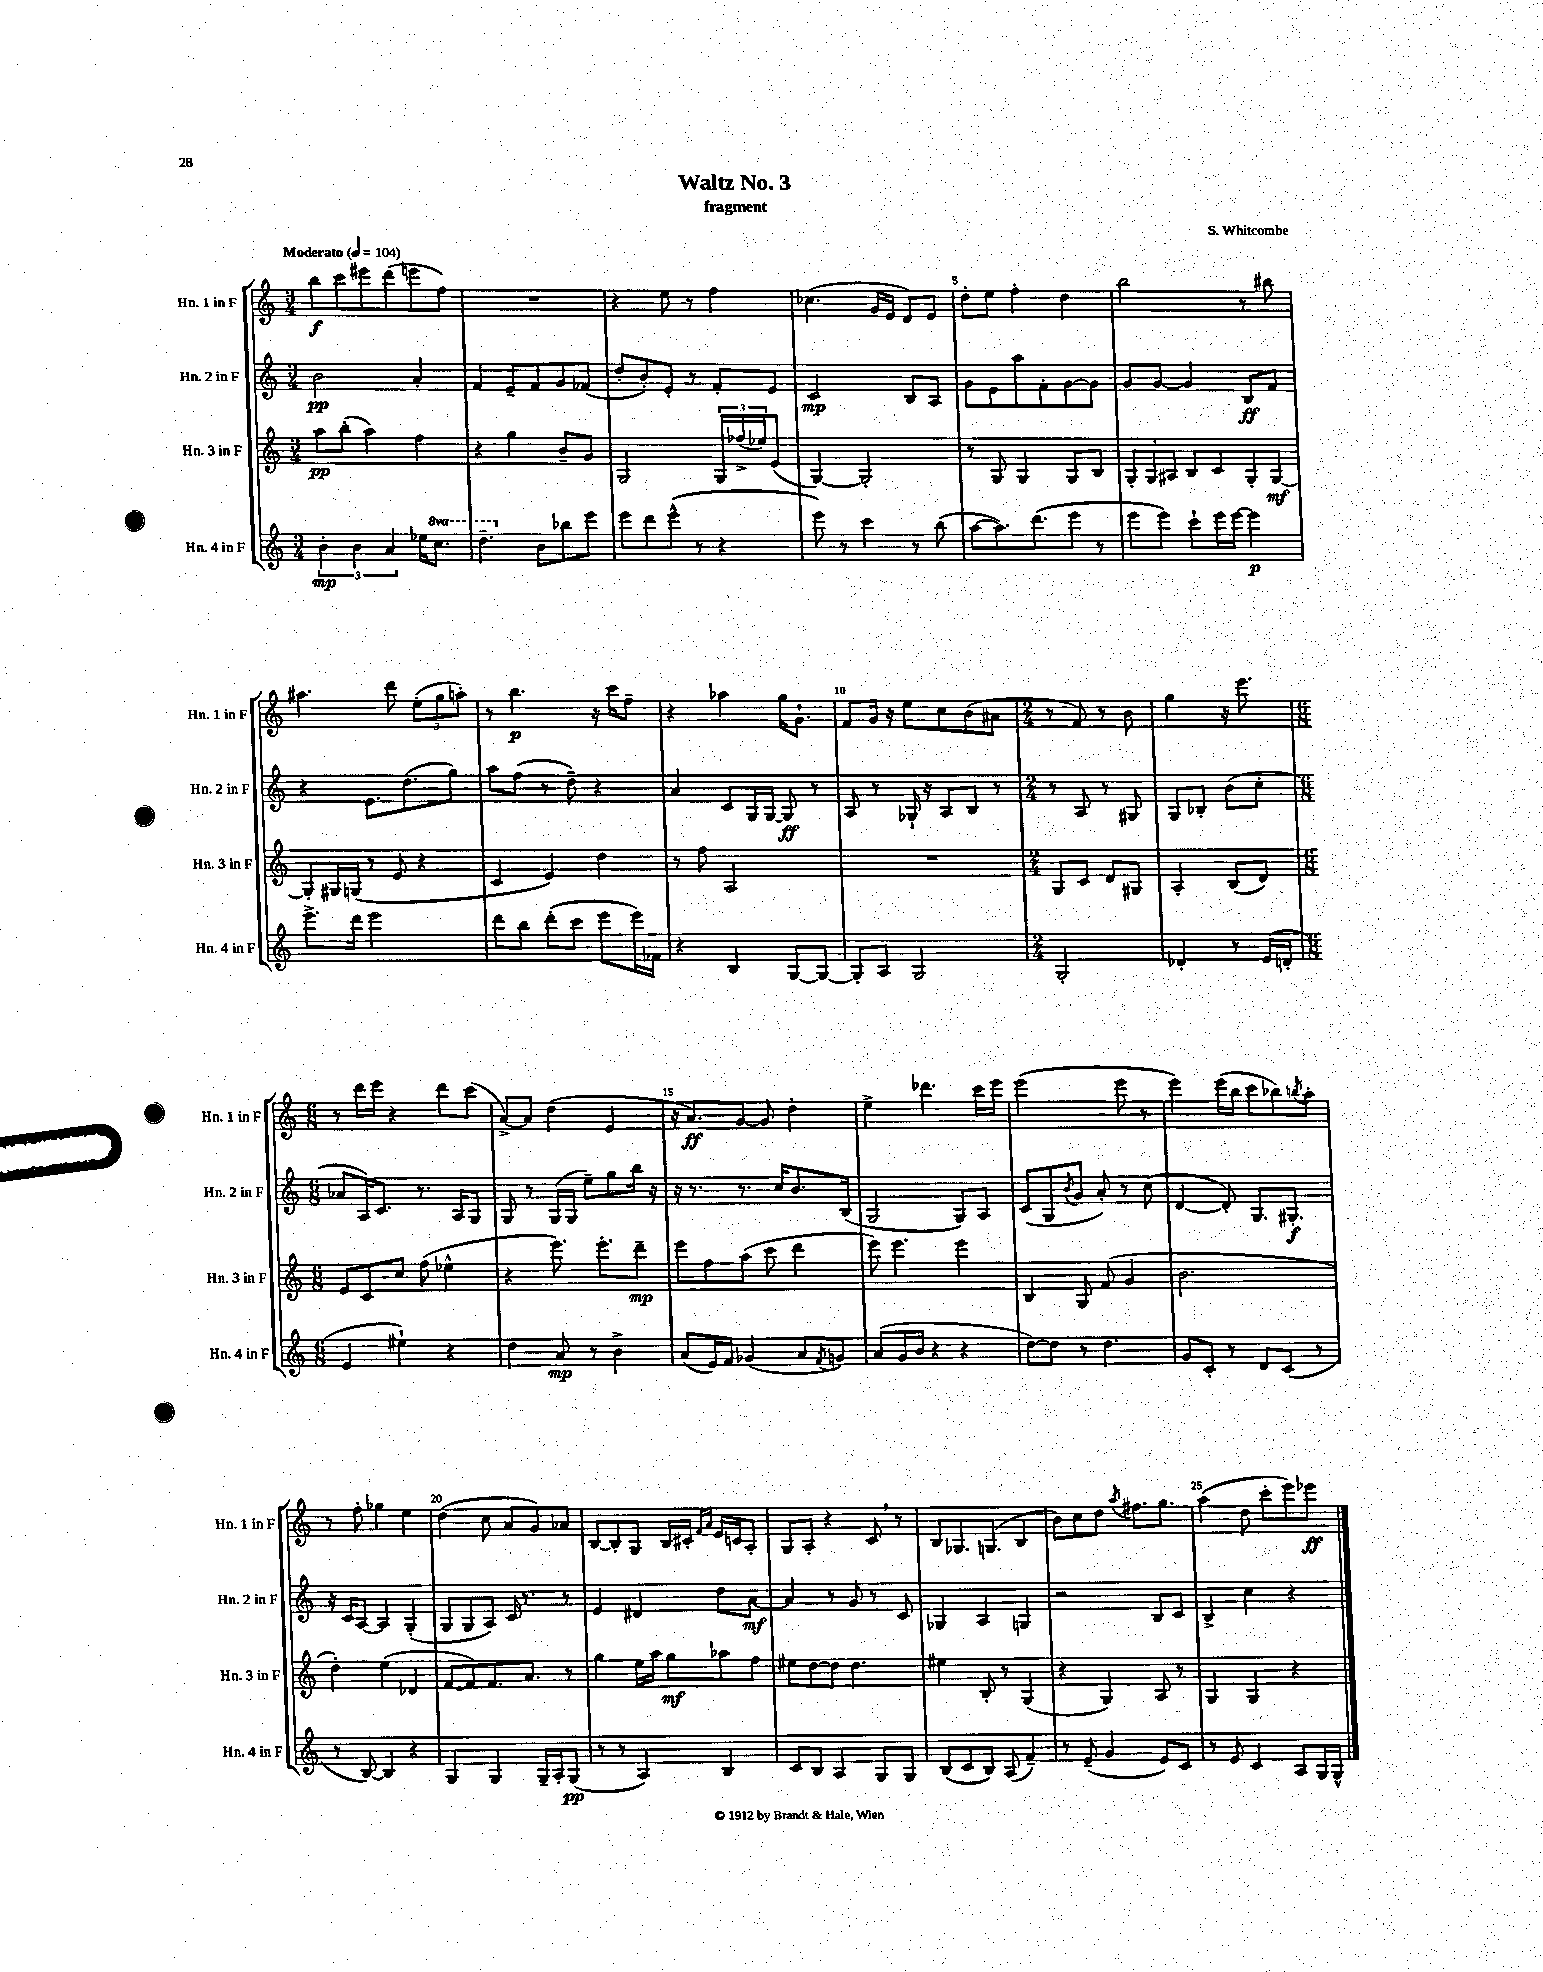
\header { title = "Waltz No. 3" composer = "S. Whitcombe" subtitle = "fragment" }
<<
\new StaffGroup <<
\new Staff = "s0" \with { instrumentName = "Hn. 1 in F" shortInstrumentName = "Hn. 1 in F" } {
    \clef treble \key c \major \numericTimeSignature \time 3/4 \tempo "Moderato" 4 = 104
    b''8\f c'''8 eis'''8 d'''8( e'''8 f''8) |
    R2. |
    r4 e''8 r8 f''4 |
    ces''4.( g'16 e'16 d'8) e'8 |
    d''8-. e''8 f''4-. d''4 |
    b''2 r8 bis''8 |
    ais''4. d'''8 \tuplet 3/2 { e''8-.( g''8 a''8-.) } |
    r8 b''4.\p r16 c'''16 f''8-- |
    r4 aes''4 g''16 g'8.-! |
    f'8 g'16 r16 e''8 c''8 b'8( ais'8 |
    \numericTimeSignature \time 2/4 r8 f'8) r8 b'8 |
    g''4 r16 e'''8. |
    \numericTimeSignature \time 6/8 r8 d'''16 e'''16 r4 d'''8 c'''8( |
    a'8~->) a'8 d''4( e'4 |
    r16 a'8.\ff) g'8~ g'8 d''4-. |
    e''4-> des'''4. c'''16 e'''16 |
    e'''2( e'''8 r8 |
    e'''4) e'''16( b''16 c'''8 bes''8) \acciaccatura { b''8 } a''8-. |
    r8 f''8-. ges''4 e''4 |
    d''4( c''8 a'8 g'8) aes'8 |
    b8~ b8-. g8 b16 cis'16-. \grace { f'16 a'16 } e'16 c'16 a8-. |
    g8 a8-. r4 c'8 \breathe r8 |
    b8 ges8. g8.( b4 |
    b'8) c''8 d''8 \acciaccatura { a''8 } fis''8. g''8. |
    a''4( d''8 c'''8-. e'''8) ees'''8\ff \bar "|." |
}
\new Staff = "s1" \with { instrumentName = "Hn. 2 in F" shortInstrumentName = "Hn. 2 in F" } {
    \clef treble \key c \major \numericTimeSignature \time 3/4
    b'2\pp a'4-. |
    f'4 e'8-- f'8 g'8 fes'8( |
    d''8-. b'8-.) e'8-. r8 f'8-. e'8 |
    c'2\mp b8 a8 |
    g'8 e'8 a''8 f'8-. g'8~ g'8 |
    g'8 g'8~ g'4 b8\ff f'8 |
    r4 e'8. d''8.( g''8) |
    a''8 f''8( r8 d''8--) r4 |
    a'4 c'8 g16 g16~ g8\ff r8 |
    a8 r8 ges16-! r16 a8 b8 r8 |
    \numericTimeSignature \time 2/4 r8 a8 r8 gis8 |
    g8 bes8-. b'8( c''8-. |
    \numericTimeSignature \time 6/8 aes'8 a16) c'8. r8. a16 g8 |
    g8 r8 g16( g16 e''8--) g''8 b''16 r16 |
    r16 r8. r8. c''16 b'8. b16( |
    g2 g8) a8 |
    c'8( g8 \acciaccatura { b'8 } g'8 a'8-.) r8 c''8( |
    d'4~ d'8-.) g8. gis8.-.\f |
    r16 c'16 a8~ a4 g4-.( |
    g8 g8 a8) c'16 r8. r8 |
    e'4 dis'4 d''8 a'8~\mf |
    a'4 r8 g'8 r8 c'8 |
    ges4 a4 g4 |
    r2 b8 c'8 |
    b4-> c''4 r4 \bar "|." |
}
\new Staff = "s2" \with { instrumentName = "Hn. 3 in F" shortInstrumentName = "Hn. 3 in F" } {
    \clef treble \key c \major \numericTimeSignature \time 3/4
    a''8\pp b''8-.( a''4) f''4 |
    r4 g''4 b'8-- g'8 |
    g2 \tuplet 3/2 { g16 fes''16->( ees''16) } e'8( |
    g4~) g2-. |
    r8 g8 g4 g8 b8 |
    \tuplet 3/2 { g8-. g8 ais8 } b8 c'8 g8-. g8~\mf |
    g8-. gis16 g16( r8 e'8 r4 |
    c'4 e'4) d''4 |
    r8 f''8 a2 |
    R2. |
    \numericTimeSignature \time 2/4 g8 c'8 d'8 gis8 |
    a4-. b8( d'8) |
    \numericTimeSignature \time 6/8 e'8 c'8 c''8 f''8( ees''4-^ |
    r4 e'''8.) e'''8.-. d'''8--\mp |
    e'''8 f''8 a''8( c'''8 d'''4 |
    e'''8) e'''4. e'''4 |
    b4 g8 f'8( g'4 |
    b'2. |
    d''4-.) e''4( des'4 |
    f'8~ f'8) f'8. a'8. r8 |
    g''4 e''16 a''16 g''8\mf aes''8 f''8 |
    eis''8 d''8~ d''8 d''4. |
    eis''4 b8-. r8 g4( |
    r4 g4) a8 r8 |
    g4 g4 r4 \bar "|." |
}
\new Staff = "s3" \with { instrumentName = "Hn. 4 in F" shortInstrumentName = "Hn. 4 in F" } {
    \clef treble \key c \major \numericTimeSignature \time 3/4 \set Staff.ottavationMarkups = #ottavation-simple-ordinals
    \tuplet 3/2 { b'4-.\mp b'4 a'4 } ees''16 \ottava #1 c'''8. |
    d'''4.-- \ottava #0 b'8 bes''8 e'''8 |
    e'''8 d'''8 e'''8-^( r8 r4 |
    e'''8) r8 c'''4 r8 b''8( |
    a''8~ a''8.) d'''8.( e'''8 r8 |
    e'''8 e'''8) c'''8-! e'''16 e'''16~ e'''4\p |
    e'''8.-> d'''16 e'''2 |
    d'''8 b''8 d'''8-.( c'''8 e'''8 e'''16) fes'16 |
    r4 b4 g8~ g8~ |
    g8-. a8 g2 |
    \numericTimeSignature \time 2/4 g2-. |
    des'4-. r8 e'16( d'16-. |
    \numericTimeSignature \time 6/8 e'4 eis''4-!) r4 |
    d''4 a'8\mp r8 b'4-> |
    a'8( e'16) f'16 ges'4( a'8 \acciaccatura { f'8 } g'8) |
    a'8( g'16 b'16 r4 r4 |
    d''8~) d''8 r8 d''4. |
    g'8 c'8-. r8 d'8 c'8( r8 |
    r8 b8~) b4 r4 |
    g4 g4 g16-- a16-. g8\pp( |
    r8 r8 a4) b4 |
    c'8 b8 a4 g8 g8 |
    b8( c'8 b8) a8( f'4--) |
    r8 e'8--( g'4 e'8) c'8 |
    r8 e'8 c'4 a8 g16 g16-^ \bar "|." |
}
>>
>>
\layout { \context { \Score \override BarNumber.break-visibility = ##(#f #t #t) barNumberVisibility = #(every-nth-bar-number-visible 5) } }
